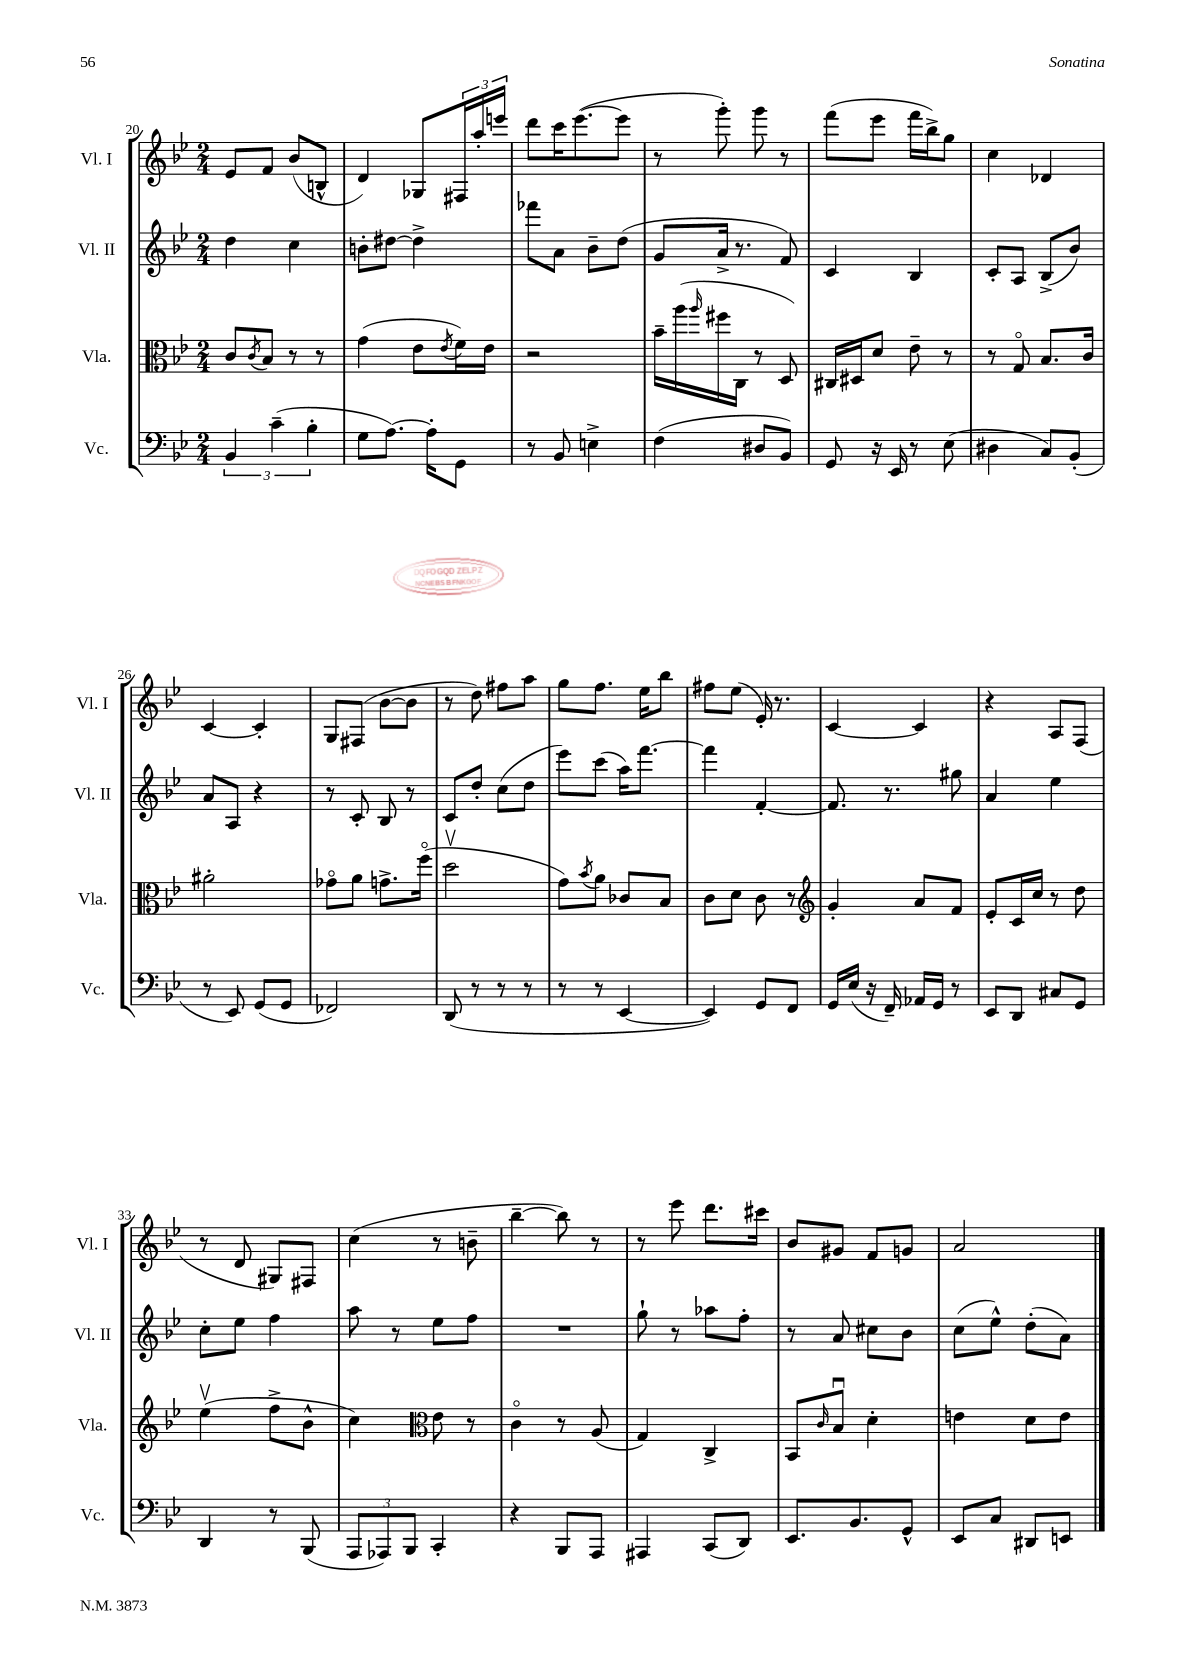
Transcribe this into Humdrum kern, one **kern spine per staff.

**kern	**kern	**kern	**kern
*part4	*part3	*part2	*part1
*staff4	*staff3	*staff2	*staff1
*I"Vc.	*I"Vla.	*I"Vl. II	*I"Vl. I
*I'Vc.	*I'Vla.	*I'Vl. II	*I'Vl. I
*clefF4	*clefC3	*clefG2	*clefG2
*k[b-e-]	*k[b-e-]	*k[b-e-]	*k[b-e-]
*M2/4	*M2/4	*M2/4	*M2/4
=20	=20	=20	=20
6BB-/	8c/L	4dd\	8e-/L
.	8qc/	.	.
.	8B-/J	.	8f/J
(6c~\	.	.	.
.	8r	4cc\	(8b-/L
6B-'\	.	.	.
.	8r	.	8Bn^^/J
=21	=21	=21	=21
8G\L	(4g\	8bn'\L	4d/)
[8.A\J)	.	[8dd#X\J	.
.	8e-\L	4dd#^\]	8G-X/L
16A'\KL]	.	.	.
.	8qe-/	.	.
8GG\J	16f\L)	.	24F#X/L
.	.	.	24aa'/
.	16e-\JJ	.	.
.	.	.	24eeen/JJ
=22	=22	=22	=22
8r	2r	8fff-X\L	8ddd\L
8BB-/	.	8a\J	16ccc\K
.	.	.	([8.eee-\
4En^\	.	8b-~\L	.
.	.	(8dd\J	8eee-\J]
=23	=23	=23	=23
(4F\	16b-~\LL	8g/L	8r
.	(16aa\	.	.
.	16qqaa/	.	.
.	16ff#X\	16a^/Jk	8ggg'\)
.	16C\JJ	8.r	.
8D#X/L	8r	.	8ggg\
8BB-/J)	8D/)	8f/)	8r
=24	=24	=24	=24
8GG/	16C#X/LL	4c/	(8fff\L
.	16D#X/J	.	.
16r	8d/J	.	8eee-\J
16EE-/	.	.	.
8r	8e-~\	4B-/	16fff\LL
.	.	.	16bb-^\J)
(8E-\	8r	.	8gg\J
=25	=25	=25	=25
4D#X\	8r	8c'/L	4cc\
.	8G/	8A/J	.
8C/L)	8.B-/L	(8B-^/L	4d-X/
(8BB-'/J	.	8b-/J)	.
.	16c/Jk	.	.
!!LO:LB:g=z
=26	=26	=26	=26
8r	2a#X'\	8a/L	[4c/
8EE-/)	.	8A/J	.
(8GG/L	.	4r	4c'/]
8GG/J	.	.	.
=27	=27	=27	=27
2FF-X/)	8g-X\L	8r	8G/L
.	8a\J	8c'/	(8F#X/J
.	8.gn^\L	8B-/	[8b-\L
.	.	8r	8b-\J]
.	(16ff\Jk	.	.
=28	=28	=28	=28
(8DD/	2ddv\	8c/L	8r
8r	.	8dd'/J	8dd\)
8r	.	(8cc\L	8ff#X\L
8r	.	8dd\J	8aa\J
=29	=29	=29	=29
8r	8g\L)	8eee-\L)	8gg\L
.	8qb-/	.	.
8r	8a\J	(8ccc\J	8.ff\J
[4EE-/	8c-X/L	16aa\KL)	.
.	.	[8.fff\J	16ee-\KL
.	8B-/J	.	8bb-\J
=30	=30	=30	=30
4EE-/])	8c\L	4fff\]	8ff#X\L
.	8d\J	.	(8ee-\J
8GG/L	8c\	[4f'/	16e-'/)
.	.	.	8.r
8FF/J	8r	.	.
=31	=31	=31	=31
*	*clefG2	*	*
16GG/LL	4g'/	8.f/]	[4c/
(16E-/JJ	.	.	.
16r	.	.	.
16FF~/)	.	8.r	.
16AA-X/LL	8a/L	.	4c/]
16GG/JJ	.	.	.
8r	8f/J	8gg#X\	.
=32	=32	=32	=32
8EE-/L	8e-'/L	4a/	4r
8DD/J	16c/L	.	.
.	16cc/JJ	.	.
8C#X/L	8r	4ee-\	8A/L
8GG/J	8dd\	.	(8F/J
!!LO:LB:g=z
=33	=33	=33	=33
4DD/	(4ee-v\	8cc'\L	8r
.	.	8ee-\J	8d/
8r	8ff^\L	4ff\	8G#X/L)
(8BBB-/	8b-^^\J	.	8F#X/J
=34	=34	=34	=34
12AAA/L	4cc\)	8aa\	(4cc\
12AAA-X/)	.	.	.
.	.	8r	.
12BBB-/J	.	.	.
*	*clefC3	*	*
4CC'/	8e-\	8ee-\L	8r
.	8r	8ff\J	8bn~\
=35	=35	=35	=35
4r	4c\	2r	[4bb-~\
8BBB-/L	8r	.	8bb-\])
8AAA/J	(8A/	.	8r
=36	=36	=36	=36
4AAA#X/	4G/)	8gg`\	8r
.	.	8r	8eee-\
(8CC/L	4C^/	8aa-X\L	8.ddd\L
8DD/J)	.	8ff'\J	.
.	.	.	16ccc#X\Jk
=37	=37	=37	=37
8.EE-/L	8BB-/L	8r	8b-/L
.	16qqc/	.	.
.	8B-u/J	8a/	8g#X/J
8.BB-/	.	.	.
.	4d'\	8cc#X\L	8f/L
8GG^^/J	.	8b-\J	8gn/J
=38	=38	=38	=38
8EE-/L	4en\	(8cc\L	2a/
8C/J	.	8ee-^^\J)	.
8DD#X/L	8d\L	(8dd'\L	.
8EEn/J	8e\J	8a\J)	.
==	==	==	==
*-	*-	*-	*-
